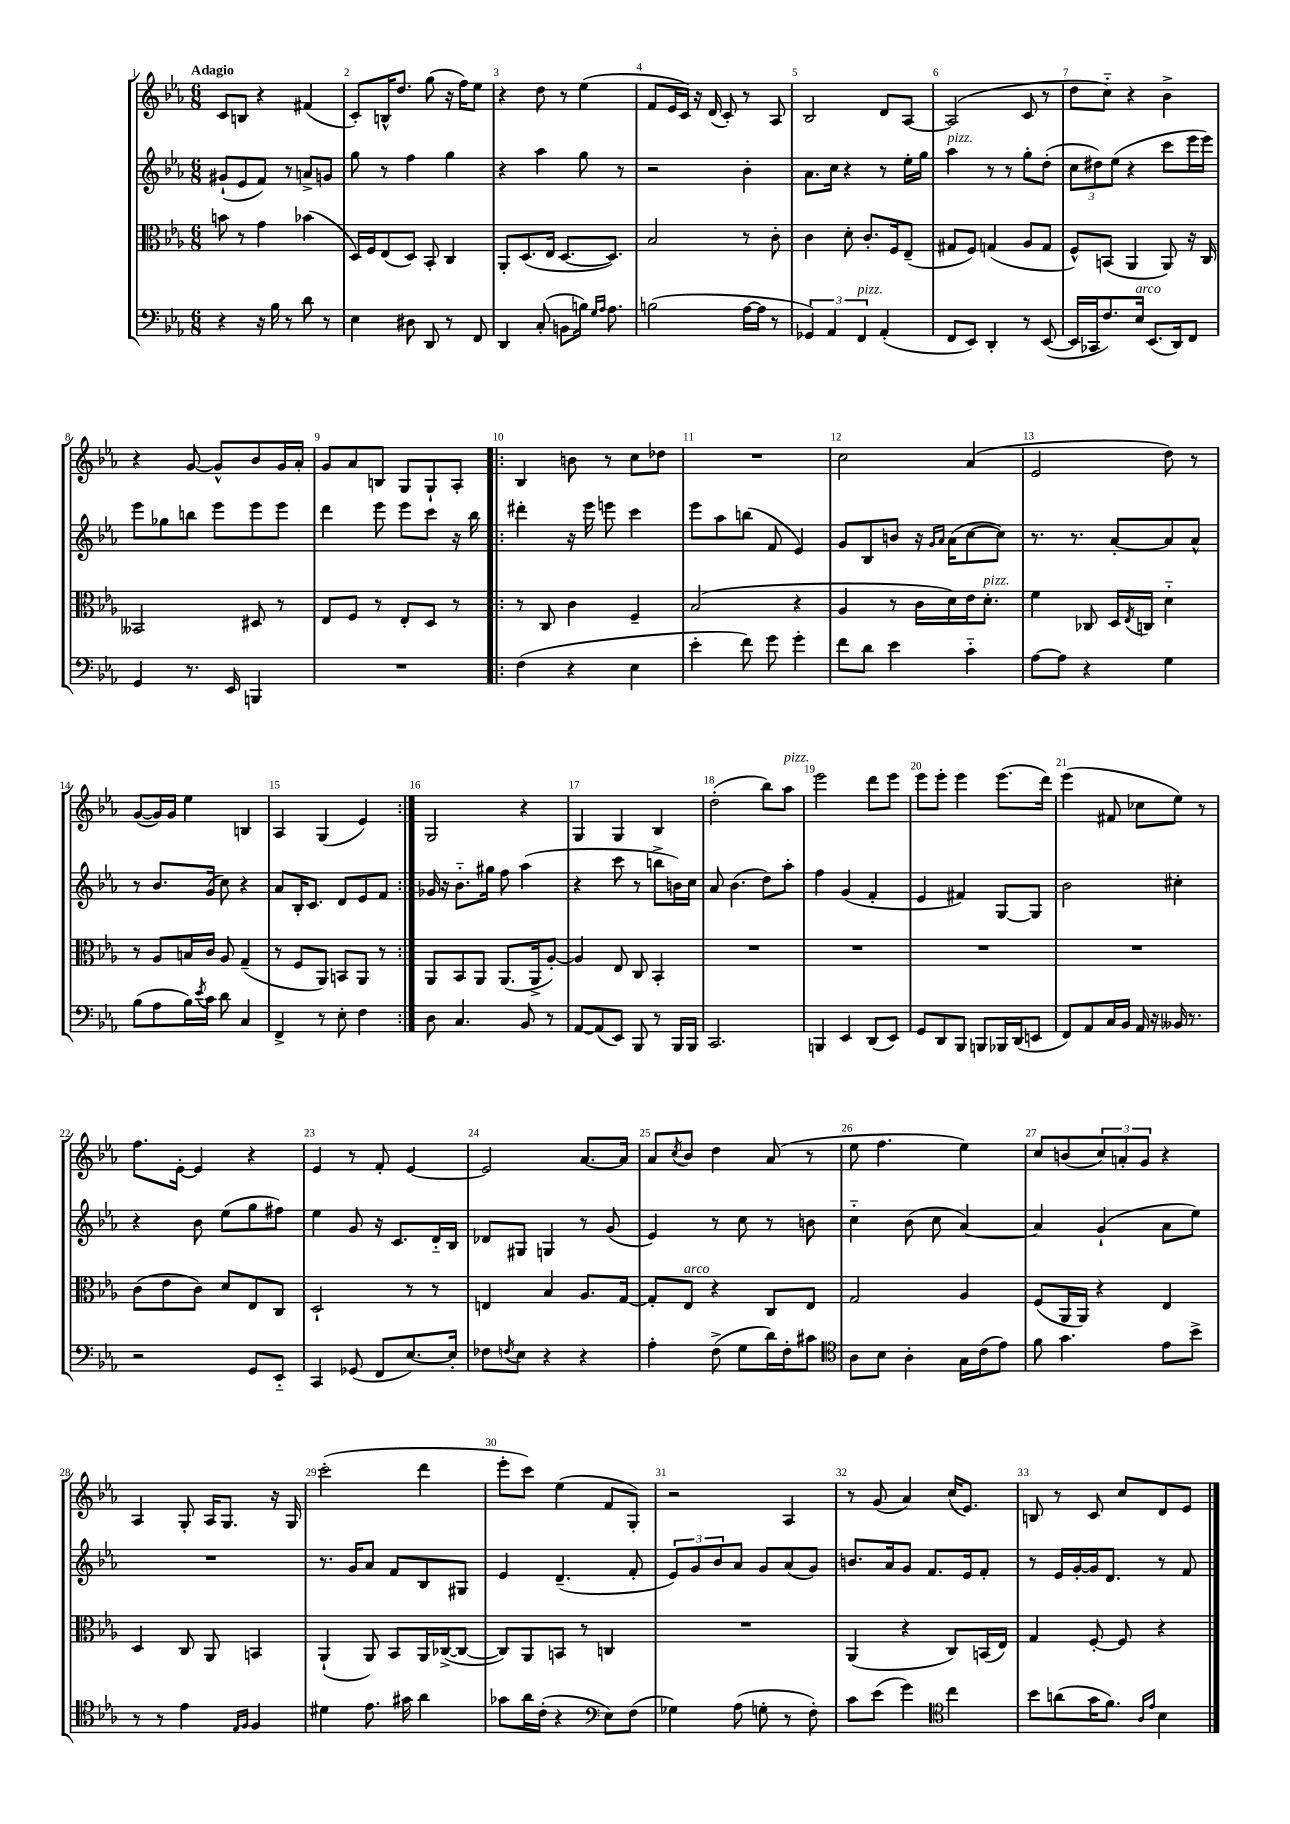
<<
\new StaffGroup <<
\new Staff = "s0" {
    \clef treble \key ees \major \numericTimeSignature \time 6/8 \tempo "Adagio"
    c'8 b8 r4 fis'4( |
    c'8-.) b16-^ d''8. g''8( r16 f''16) ees''8 |
    r4 d''8 r8 ees''4( |
    f'8 ees'16 c'16) r16 d'16( c'8-.) r8 aes8 |
    bes2 d'8 aes8~ |
    aes2( c'8 r8 |
    d''8 c''8-_) r4 bes'4-> |
    r4 g'8~ g'8-^ bes'8 g'16 aes'16-. |
    g'8 aes'8 b8 g8 g8-! aes8-. |
    \repeat volta 2 { bes4 b'8 r8 c''8 des''8 |
    R2. |
    c''2 aes'4( |
    ees'2 d''8) r8 |
    g'8~( g'16) g'16 ees''4 b4 |
    aes4 g4( ees'4) | }
    g2 r4 |
    g4 g4 bes4 |
    d''2-.( bes''8) aes''8^\markup { \italic "pizz." } |
    ees'''2 d'''8 ees'''8 |
    ees'''8 ees'''8-. ees'''4 ees'''8.( d'''16) |
    ees'''4( fis'8 ces''8 ees''8) r8 |
    f''8. ees'16~-. ees'4 r4 |
    ees'4 r8 f'8-. ees'4~ |
    ees'2 aes'8.~ aes'16 |
    aes'8 \acciaccatura { c''8 } bes'8 d''4 aes'8( r8 |
    ees''8 f''4. ees''4) |
    c''8 b'8( \tuplet 3/2 { c''8) a'8-. g'8 } r4 |
    aes4 g8-. aes16 g8. r16 g16 |
    c'''2-.( d'''4 |
    ees'''8-. c'''8) ees''4( f'8 g8-.) |
    r2 aes4 |
    r8 g'8( aes'4) c''16( ees'8.) |
    b8 r8 c'8 c''8 d'8 ees'8 \bar "|." |
}
\new Staff = "s1" {
    \clef treble \key ees \major \numericTimeSignature \time 6/8
    gis'8-!( ees'8 f'8) r8 a'8-> g'8 |
    g''8 r8 f''4 g''4 |
    r4 aes''4 g''8 r8 |
    r2 bes'4-. |
    aes'8. c''16 r4 r8 ees''16-. g''16 |
    aes''4^\markup { \italic "pizz." } r8 r8 g''8-. d''8-.( |
    \tuplet 3/2 { c''8 dis''8) ees''8( } r4 c'''8 ees'''16 ees'''16) |
    ees'''8 ges''8 b''8 ees'''8 ees'''8 ees'''8 |
    d'''4 ees'''8 ees'''8 c'''8 r16 bes''16 |
    \repeat volta 2 { dis'''4-. r16 ees'''16 e'''8 c'''4 |
    ees'''8 aes''8 b''8( f'8 ees'4) |
    g'8 bes8 b'8 r16 \grace { g'16 aes'16 } aes'16( c''8~ c''8) |
    r8. r8. aes'8~-. aes'8 aes'8-^ |
    r8 bes'8. g'16( c''8) r4 |
    aes'8 bes16-. c'8. d'8 ees'8 f'8 | }
    ges'16 r16 bes'8.-_ gis''16 f''8 aes''4( |
    r4 c'''8 r8 b''8-> b'16) c''16 |
    aes'8 bes'4.( d''8) aes''8-. |
    f''4 g'4( f'4-. |
    ees'4 fis'4) g8~ g8 |
    bes'2 cis''4-. |
    r4 bes'8 ees''8( g''8 fis''8) |
    ees''4 g'8 r16 c'8. d'16-_ bes16 |
    des'8 gis8 g4 r8 g'8( |
    ees'4) r8 c''8 r8 b'8 |
    c''4-_ bes'8( c''8 aes'4~) |
    aes'4 g'4-!( aes'8 ees''8) |
    R2. |
    r8. g'16 aes'8 f'8 bes8 gis8 |
    ees'4 d'4.--( f'8-. |
    \tuplet 3/2 { ees'8) g'8 bes'8 } aes'8 g'8 aes'8( g'8) |
    b'8. aes'16 g'8 f'8. ees'16 f'8-. |
    r8 ees'16 g'16~-. g'16 d'8. r8 f'8 \bar "|." |
}
\new Staff = "s2" {
    \clef alto \key ees \major \numericTimeSignature \time 6/8
    b'8 r8 g'4 bes'4( |
    d16) f16 ees8( d8) bes,8-. c4 |
    aes,8-. d8.( ees16 d8.~ d8.) |
    bes2 r8 c'8-. |
    c'4 d'8-. c'8.-. f16 ees8--( |
    gis8 f8) g4( aes8 g8 |
    f8-^) b,8( aes,4 aes,8) r16 c16 |
    beses,2 dis8 r8 |
    ees8 f8 r8 ees8-. d8 r8 |
    \repeat volta 2 { r8 c8 c'4 f4-- |
    bes2( r4 |
    aes4 r8 c'16 d'16) ees'16 d'8.-.^\markup { \italic "pizz." } |
    f'4 ces8 d16 \acciaccatura { ees8 } c16 d'4-_ |
    r8 aes8 b16 c'16 aes8 g4--( |
    r8 f8 aes,8) b,8 aes,8 r8 | }
    aes,8 bes,8 aes,8 aes,8.( aes,16-> aes8~-.) |
    aes4 ees8 c8 bes,4-. |
    R2. |
    R2. |
    R2. |
    R2. |
    c'8( ees'8 c'8) d'8 ees8 c8 |
    d2-! r8 r8 |
    e4 bes4 aes8. g16~ |
    g8-. ees8^\markup { \italic "arco" } r4 c8 ees8 |
    g2 aes4 |
    f8( aes,16 aes,16) r4 ees4 |
    d4 c8 aes,8 b,4 |
    aes,4-!( aes,8) bes,8 aes,16 ces16~->( ces8~ |
    ces8) aes,8 b,8 r8 c4 |
    R2. |
    aes,4( r4 c8) b,16( ees16) |
    g4 f8~-. f8 r4 \bar "|." |
}
\new Staff = "s3" {
    \clef bass \key ees \major \numericTimeSignature \time 6/8
    r4 r16 bes16 r8 d'8 r8 |
    ees4 dis8 d,8 r8 f,8 |
    d,4 c8-.( b,8 b16) \grace { g16 aes16 } aes8. |
    b2( aes16~ aes16 r8 |
    \tuplet 3/2 { ges,4) aes,4 f,4^\markup { \italic "pizz." } } aes,4-.( |
    f,8 ees,8) d,4-. r8 ees,8~( |
    ees,16 ces,16 f8.) ees16^\markup { \italic "arco" } ees,8.( d,16) f,8 |
    g,4 r8. ees,16 b,,4 |
    R2. |
    \repeat volta 2 { f4( r4 ees4 |
    ees'4-. f'8) g'8 g'4-. |
    f'8 d'8 ees'4 c'4-_ |
    aes8~ aes8 r4 g4 |
    bes8( aes8 bes16) \acciaccatura { ees'8 } c'16 d'8 c4 |
    f,4-> r8 ees8-. f4 | }
    d8 c4. bes,8 r8 |
    aes,8~ aes,8( ees,8) bes,,8 r8 bes,,16 bes,,16 |
    c,2. |
    b,,4 ees,4 d,8( ees,8) |
    g,8 d,8 bes,,8 b,,8 bes,,16 d,16( e,8 |
    f,8) aes,8 c16 bes,16 aes,16 r16 beses,16 r8. |
    r2 g,8 ees,8-_ |
    c,4 ges,8( f,8 ees8.~) ees16-. |
    fes8 \acciaccatura { f8 } ees8 r4 r4 |
    aes4-. f8->( g8 d'16) f16-. cis'8 |
    \clef tenor aes8 bes8 aes4-. g16 c'16( ees'8) |
    f'8 g'4. ees'8 bes'8-> |
    r8 r8 ees'4 \grace { ees16 f16 } f4 |
    dis'4 ees'8. gis'16 aes'4 |
    ges'8 aes'16 c'16-.( r4 \clef bass ees8) f8( |
    ges4) aes8( g8-. r8 f8-.) |
    c'8 ees'8( g'4) \clef tenor c''4 |
    bes'8 a'8( g'16 f'8.) \grace { aes16 ees'16 } bes4 \bar "|." |
}
>>
>>
\layout { \context { \Score \override BarNumber.break-visibility = ##(#f #t #t) barNumberVisibility = #all-bar-numbers-visible } }
